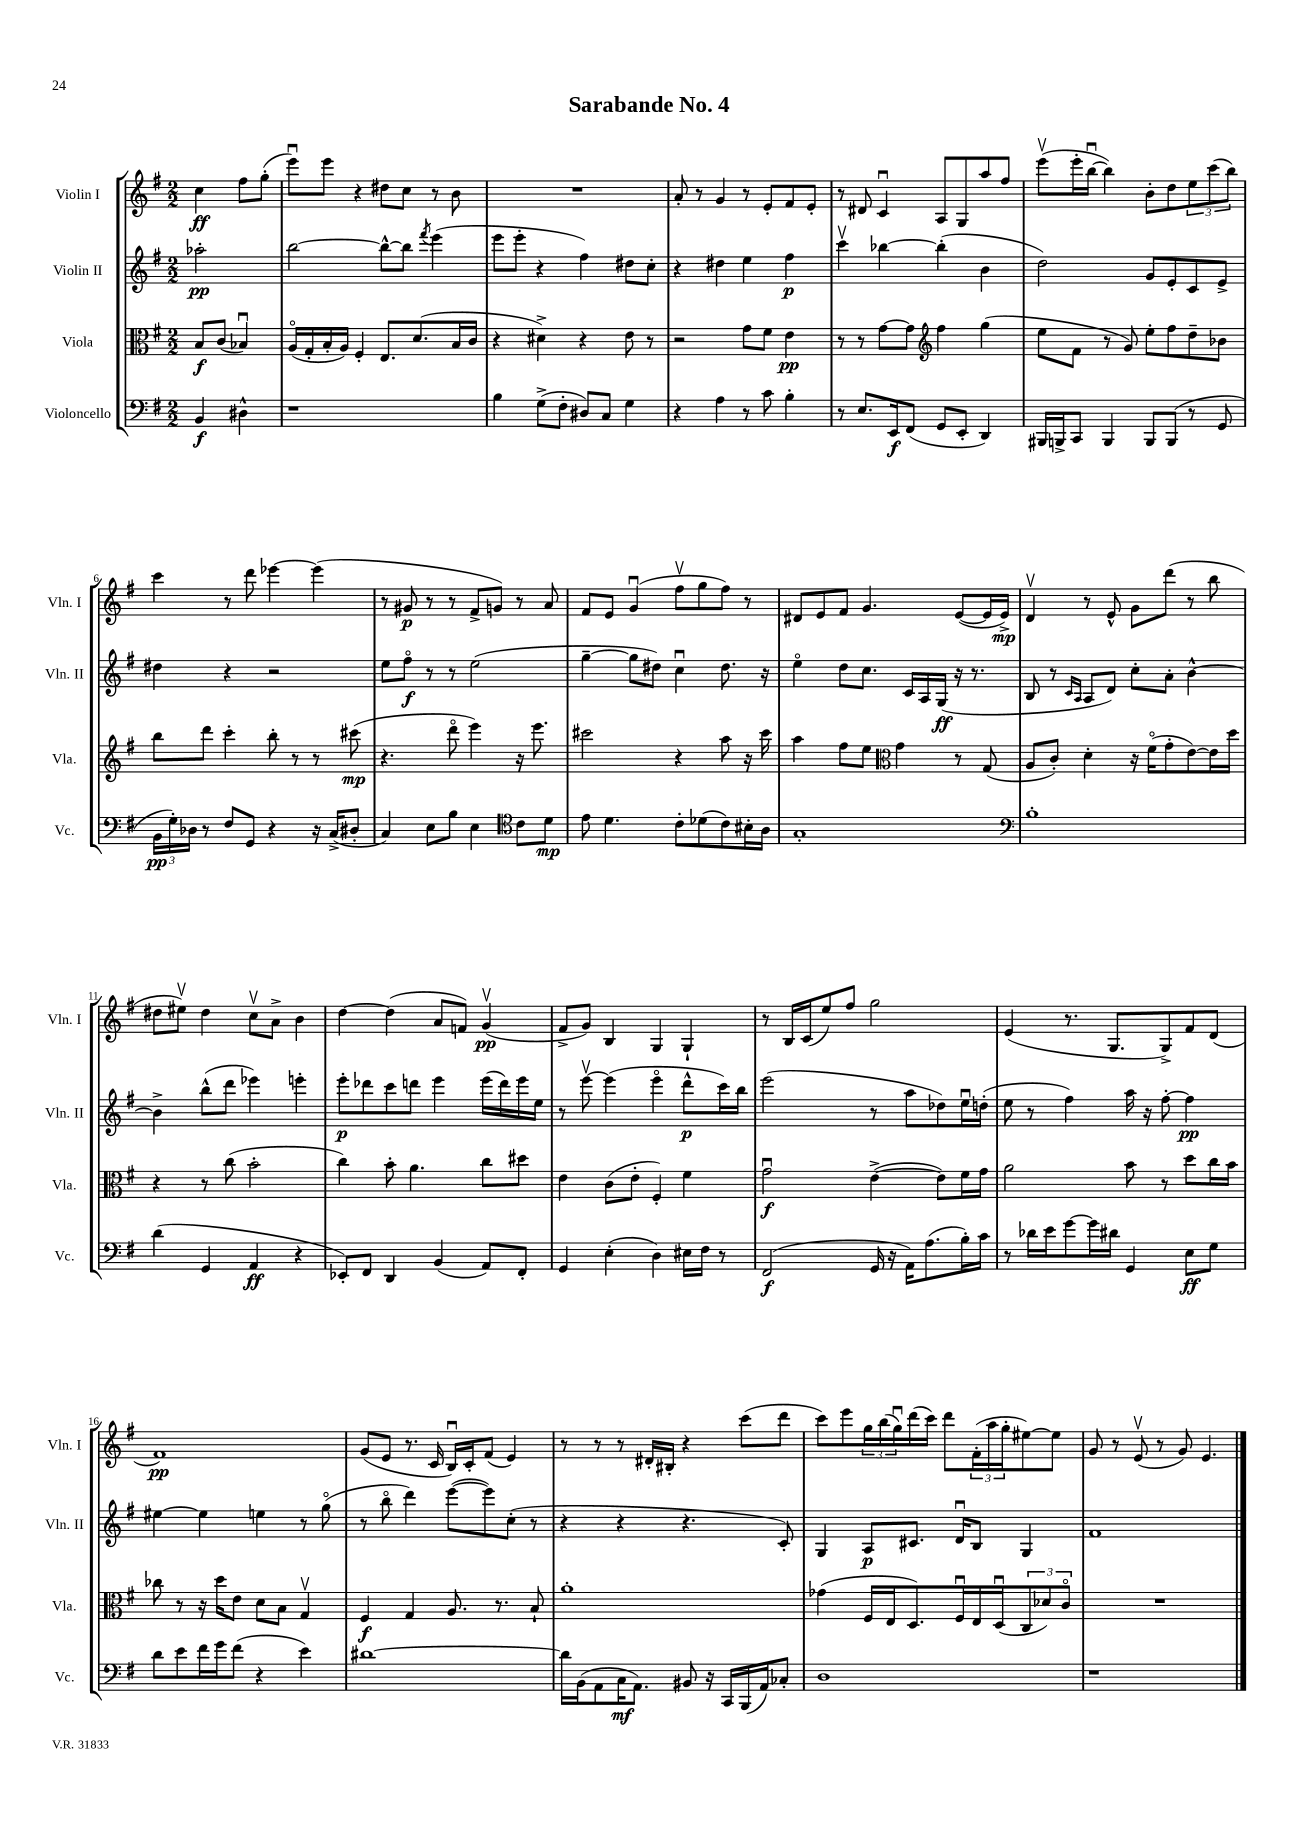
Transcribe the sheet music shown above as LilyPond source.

\header { title = "Sarabande No. 4" }
<<
\new StaffGroup <<
\new Staff = "s0" \with { instrumentName = "Violin I" shortInstrumentName = "Vln. I" } {
    \clef treble \key g \major \numericTimeSignature \time 2/2 \partial 2
    c''4\ff fis''8 g''8-.( |
    e'''8\downbow) e'''8 r4 dis''8 c''8 r8 b'8 |
    R1 |
    a'8-. r8 g'4 r8 e'8-. fis'8 e'8-. |
    r8 dis'8 c'4\downbow a8 g8 a''8 fis''8 |
    e'''8\upbow( e'''16-. b''16~\downbow b''4) b'8-. d''8 \tuplet 3/2 { e''8 c'''8( b''8) } |
    c'''4 r8 d'''8 ees'''4~ ees'''4( |
    r8 gis'8\p r8 r8 fis'8-> g'8) r8 a'8 |
    fis'8 e'8 g'4\downbow( fis''8\upbow g''8 fis''8) r8 |
    dis'8 e'8 fis'8 g'4. e'8~( e'16 e'16->\mp) |
    d'4\upbow r8 e'8-^ g'8 d'''8( r8 b''8 |
    dis''8 eis''8\upbow) dis''4 c''8\upbow a'8-> b'4 |
    d''4~ d''4( a'8 f'8) g'4\upbow\pp( |
    fis'8-> g'8) b4 g4 g4-! |
    r8 b16 c'16( e''8) fis''8 g''2 |
    e'4( r8. g8. g8->) fis'8 d'8( |
    fis'1\pp) |
    g'8( e'8 r8. c'16 b16\downbow) c'16-. fis'8( e'4) |
    r8 r8 r8 dis'16-. bis16-. r4 c'''8( d'''8 |
    c'''8) e'''8 \tuplet 3/2 { g''16 b''16( g''16\downbow) } d'''16( c'''16) d'''8 \tuplet 3/2 { fis'16-.( a''16 g''16-. } eis''8~) eis''8 |
    g'8 r8 e'8\upbow( r8 g'8) e'4. \bar "|." |
}
\new Staff = "s1" \with { instrumentName = "Violin II" shortInstrumentName = "Vln. II" } {
    \clef treble \key g \major \numericTimeSignature \time 2/2 \partial 2
    aes''2-.\pp |
    b''2~ b''8~-^ b''8 \acciaccatura { fis'''8 } e'''4( |
    e'''8 e'''8-. r4 fis''4) dis''8 c''8-. |
    r4 dis''4 e''4 fis''4\p |
    c'''4\upbow bes''4~ bes''4-.( b'4 |
    d''2) g'8 e'8-. c'8 e'8-> |
    dis''4 r4 r2 |
    e''8 fis''8\flageolet\f r8 r8 e''2( |
    g''4~-- g''8 dis''8) c''4\downbow dis''8. r16 |
    e''4\flageolet d''8 c''8. c'16 a16 g16\ff( r16 r8. |
    b8 r8 \grace { c'16 a16 } a8 d'8) c''8-. a'8-. b'4~-^ |
    b'4-> b''8-^( d'''8 ees'''4) e'''4-. |
    e'''8-.\p des'''8 c'''8 d'''8 e'''4 e'''16( d'''16) e'''16 e''16 |
    r8 e'''8~\upbow e'''4( e'''4\flageolet d'''8-^\p c'''16) b''16 |
    e'''2( r8 a''8 des''8) e''16\downbow d''16-.( |
    e''8 r8 fis''4) a''16 r16 fis''8~-. fis''4\pp |
    eis''4~ eis''4 e''4 r8 g''8\flageolet( |
    r8 b''8\flageolet d'''4) e'''8~( e'''8) c''8-.( r8 |
    r4 r4 r4. c'8-.) |
    g4 a8\p cis'8. d'16\downbow b8 g4 |
    fis'1 \bar "|." |
}
\new Staff = "s2" \with { instrumentName = "Viola" shortInstrumentName = "Vla." } {
    \clef alto \key g \major \numericTimeSignature \time 2/2 \partial 2
    b8\f c'8( bes4\downbow) |
    a16\flageolet( g16-. b16-. a16) fis4-. e8. d'8.( b16 c'16 |
    r4 dis'4->) r4 e'8 r8 |
    r2 g'8 fis'8 e'4\pp |
    r8 r8 g'8~ g'8 \clef treble fis''4 g''4( |
    e''8 fis'8 r8 g'8) e''8-. fis''8 d''8-- bes'8 |
    b''8 d'''8 c'''4-. b''8-. r8 r8 cis'''8\mp( |
    r4. d'''8\flageolet e'''4) r16 e'''8. |
    cis'''2 r4 a''8 r16 cis'''16 |
    a''4 fis''8 e''8 \clef alto g'4 r8 g8( |
    a8 c'8-.) d'4-. r16 fis'16\flageolet( g'8-. e'8~) e'16 d''16 |
    r4 r8 c''8( b'2-. |
    c''4) b'8-. a'4. c''8 dis''8 |
    e'4 c'8( e'8-. fis4-.) fis'4 |
    g'2\downbow\f e'4~->( e'8) fis'16 g'16 |
    a'2 b'8 r8 d''8 c''16 b'16 |
    ces''8 r8 r16 d''16 e'8 d'8 b8 g4\upbow |
    fis4\f g4 a8. r8. b8-! |
    a'1-. |
    ges'4( fis16 e16 d8.) fis16\downbow e16 d16\downbow( \tuplet 3/2 { c8 des'8) c'8\flageolet } |
    R1 \bar "|." |
}
\new Staff = "s3" \with { instrumentName = "Violoncello" shortInstrumentName = "Vc." } {
    \clef bass \key g \major \numericTimeSignature \time 2/2 \partial 2
    b,4\f dis4-^ |
    r1 |
    b4 g8->( fis8-. dis8) c8 g4 |
    r4 a4 r8 c'8 b4-. |
    r8 e8. e,16\f fis,8( g,8 e,8-. d,4) |
    bis,,16 b,,16-> c,8 b,,4 b,,8 b,,8( r8 g,8 |
    \tuplet 3/2 { b,16\pp g16-.) des16 } r8 fis8 g,8 r4 r16 c16->( dis8-. |
    c4) e8 b8 e4 \clef tenor c'8 d'8\mp |
    e'8 d'4. c'8-. des'8( c'8) bis16-. a16 |
    g1-. |
    \clef bass b1-. |
    d'4( g,4 a,4\ff r4 |
    ees,8-.) fis,8 d,4 b,4( a,8) fis,8-. |
    g,4 e4-.( d4) eis16 fis16 r8 |
    fis,2\f( g,16 r16 a,16) a8.( b16-.) c'16 |
    r8 des'16 e'16 g'8~ g'16 dis'16 g,4 e8\ff g8 |
    d'8 e'8 fis'16 g'16 fis'8( r4 e'4) |
    dis'1~ |
    dis'16 b,16( a,8 c16\mf a,8.) bis,8 r16 c,16 b,,16( a,16) ces8-. |
    d1 |
    r1 \bar "|." |
}
>>
>>
